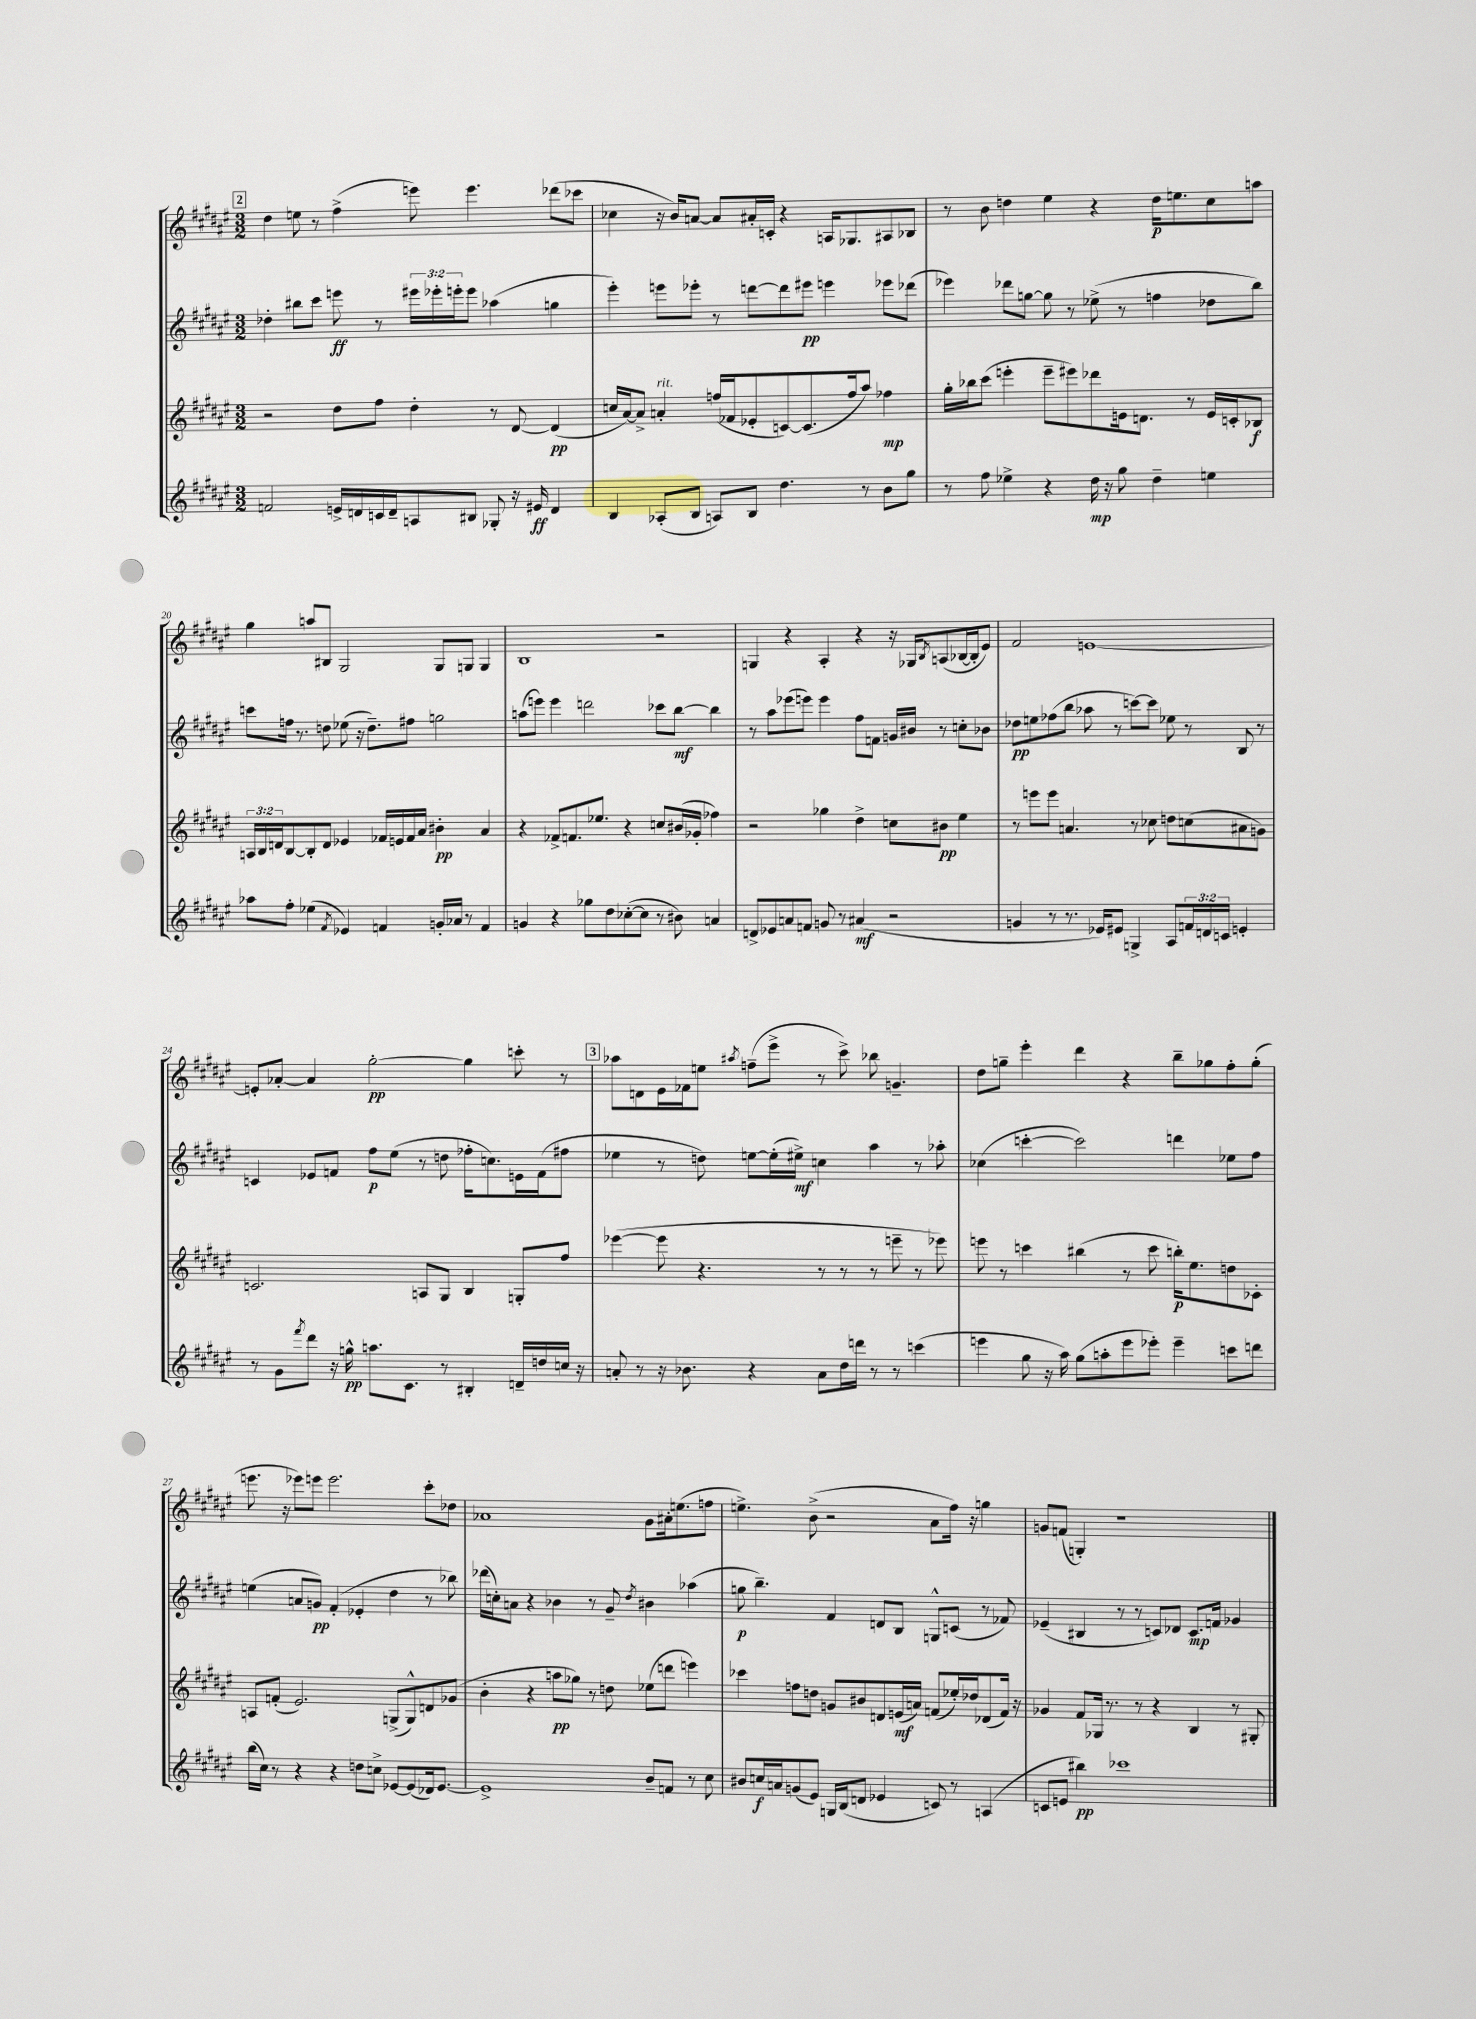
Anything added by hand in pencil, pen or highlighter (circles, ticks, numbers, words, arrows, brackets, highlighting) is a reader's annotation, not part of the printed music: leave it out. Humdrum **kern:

**kern	**kern	**kern	**kern
*staff4	*staff3	*staff2	*staff1
*clefG2	*clefG2	*clefG2	*clefG2
*k[f#c#g#d#a#e#]	*k[f#c#g#d#a#e#]	*k[f#c#g#d#a#e#]	*k[f#c#g#d#a#e#]
*M3/2	*M3/2	*M3/2	*M3/2
2f/	2r	4dd-'\	4dd#\
.	.	8bb#\L	8ee\
.	.	8ccc#\J	8r
16e^/LL	8dd#\L	8eee\	(4ff#^\
16d/	.	.	.
16c/	8ff#\J	8r	.
16d~/J	.	.	.
8A/	4dd#'\	24eee#\LL	8eee\)
.	.	24eee-'\	.
.	.	24eee'\J	.
8B#/J	.	8eee\J	4.eee\
8G-'/	8r	(4aa-\	.
16r	[8d#/	.	.
16e#/	.	.	.
4d/	(4d#/]	4gg\	(8ddd-\L
.	.	.	8ccc-\J
=	=	=	=
4B/	16cc/LL	4eee#'\)	4cc-\
.	[16a#/J)	.	.
.	8a#^/]J	.	.
(8A-'/L	4a'/	8eee\L	16r
.	.	.	16b/LK)
8B/J	.	8eee-'\J	[8a/J
8A/L)	(16ff/LL	8r	8a/]L
.	16f-/J	.	.
8B/J	8e-'/	[8ddd\L	16a#'/L
.	.	.	16c'/JJ
4.dd#\	[8c/)	8ddd\]	4r
.	(8.c/]	8eee#\J	.
.	.	4eee\	16A/LK
.	16ff/k	.	8.G-/
8r	8aa#/J)	.	.
8b\L	4ff-\	8eee-\L	8A#/
8gg#\J	.	(8ddd-\J	8B-/J
=	=	=	=
8r	16gg#'\LL	4eee-\)	8r
.	16bb-\J	.	.
8ff#\	(8ccc#\J	.	8b\
4ee-^\	4eee'\	8ddd-\L	4dd\
.	.	[8gg\J	.
4r	8eee~\L	8gg\]	4ee#\
.	8eee#\)	8r	.
16dd#\	8ddd-\	(8ee-^\	4r
16r	.	.	.
8gg#\	16e\k	8r	.
.	8.d\J	.	.
4dd#~\	.	4ff\	16dd\LK
.	.	.	8.ee\
.	8r	.	.
4ee\	16e/LL	8dd-\L	8cc#\
.	16c'/J	.	.
.	8B-/J	8bb\J)	8aa\J
=	=	=	=
8aa-\L	24A/LL	8ccc\L	4gg#\
.	24B/	.	.
.	24d/J	.	.
8ff#'\J	[8B/	16ff\Jk	.
.	.	8.r	.
(4ee-\	8B'/]	.	8aa/L
.	8d/J	8dd\	8B#/J
8qf#/	.	.	.
4e-/)	4e-/	(8ee-\	2G#/
.	.	16r	.
.	.	8.dd~\L)	.
4f/	16f-/LL	.	.
.	16e/	.	.
.	16f-/	8ff#\J	.
.	16a#/JJ	.	.
16g'/LL	4b#'\	2gg\	8G#/L
16a-/JJ	.	.	.
8r	.	.	8G/J
4f/	4a#/	.	4G/
=	=	=	=
4g/	4r	(8aa\L	1B
.	.	8eee\J)	.
4r	8f-^/L	4eee\	.
.	8.f/	.	.
8gg-\L	.	2ddd\	.
.	8.ee-/J	.	.
8dd#\	.	.	.
([8cc-'\	4r	.	.
8cc-\]J	.	.	.
8r	8cc/L	8ccc-\L	2r
8b#\)	(16b#/L	[8bb\J	.
.	16g-'/JJ	.	.
4a/	4ff-\)	4bb\]	.
=	=	=	=
8d^/L	2r	8r	4G/
8e-/	.	8aa#\L	.
8a/	.	(8eee-\	4r
8f/J	.	8eee\J)	.
8g/	4gg-\	4eee\	4A#'/
8r	.	.	.
(4a#/	4dd#^\	8ff#\L	4r
.	.	8f\J	.
2r	8cc\L	16g/LL	16r
.	.	16b#/JJ	16G-/LK
.	.	.	8qB/
.	8b#\J	8r	(8A/
.	4ee#\	8cc'\L	[16B-/L
.	.	.	16B-'/]J
.	.	8b-\J	8e#/J)
=	=	=	=
4g/	8r	8dd-\L	2f#/
.	8eee\L	8ee\	.
8r	8eee\J	(8ff-\	.
8.r	4.a/	8bb\J	.
.	.	8aa-\	[1e
16e-/LK)	.	.	.
8e#/J	.	8r	.
4G^/	8r	[8ccc\L)	.
.	8cc-\	8ccc\]J	.
8A#/L	8dd\L	8ee-\	.
24f/L	(8cc\	8r	.
24d/	.	.	.
24c/JJ	.	.	.
4e'/	8a#\	8B/	.
.	8g\J)	8r	.
=	=	=	=
8r	2.c/	4c/	8e'/]L
8g#\L	.	.	[8a-'/J
8qfff#/	.	.	.
8ddd#\J	.	8e-/L	4a-/]
16r	.	8f/J	.
16gg^^\	.	.	.
8.aa\L	.	8ff#\L	[2gg#'\
.	.	(8ee#\J	.
8.c#\J	.	.	.
.	8A/L	8r	.
8r	8G#/J	8dd\	.
4B#'/	4B/	16ff-'\LK	4gg#\]
.	.	8.cc\)	.
16d~/LL	8G'/L	16e\L	8ccc'\
16dd/	.	(16f\J	.
16cc/JJ	8ff#/J	8ff#\J	8r
16r	.	.	.
=	=	=	=
8a'/	([4eee-\	4ee-\	8aa-\L
8r	.	.	8d\
16r	8eee-\]	8r	16e#\L
8.b-\	.	.	16f-\J
.	4.r	8dd\)	8ee\J
.	.	.	8qaa#/
4r	.	[8ee\L	(8ff~\L
.	.	(16ee'\]L	8eee#^\J
.	.	16ee#^\JJ)	.
8a\L	8r	4cc\	8r
16dd#\L	8r	.	8ccc#^\)
16ddd\JJ	.	.	.
8r	8r	4aa#\	8bb-\
8r	8eee~\	.	4.g~/
(4ccc\	8r	8r	.
.	8eee-\)	8aa-'\	.
=	=	=	=
4eee\	8eee\	(4cc-\	8dd#\L
.	8r	.	8gg~\J
8gg#\	4ccc\	[4ccc'\	4eee#'\
16r	.	.	.
16aa#\)	.	.	.
(8gg#\L	(4bb#\	2ccc\])	4ddd#\
8aa'\	.	.	.
8eee\	8r	.	4r
8eee-'\J)	8ccc\	.	.
4eee-~\	16bb'\LK)	4ddd\	8bb~\L
.	8.ee#\	.	.
.	.	.	8gg-\
8ccc\L	8dd\	8ee-\L	8ff#'\
8ddd\J	8c-'\J	8ff#\J	(8gg-'\J
=	=	=	=
(16bb\LL	8A/L	(4ee\	8.eee\
16cc#\JJ)	.	.	.
8r	(8f'/J	.	.
.	.	.	16r
4r	2.e#/)	8a/L	8eee-\L)
.	.	8g/J)	8eee\J
4r	.	(4f#'/	2.eee\
8dd\L	.	4e-'/	.
8cc^\J	.	.	.
[8e-/L	(8G^/L	4dd#\	.
(8e-/]	8G^^/)	.	.
16d-/k)	8d/	8r	8ccc#'\L
[8.e-/J	.	.	.
.	(8g-/J	8bb-\)	8dd-\J
=	=	=	=
1e-^]	4b'\	(16ddd-\LL	1a-
.	.	16cc'\J)	.
.	.	8a\J	.
.	4r	4r	.
.	8aa\L	4b-\	.
.	8gg-\J)	.	.
.	8r	8r	.
.	8dd\	8g#~/	.
.	.	8qdd#/	.
8b~/L	(8ee-\L	4b#\	8g#\L
8f/J	8ddd\J	.	16a#'\k
.	.	.	(8.ee\
8r	4eee\)	(4aa-\	.
8cc#\	.	.	8ff\J
=	=	=	=
8b#/L	4ccc-\	8gg\	4.ee^\)
16cc/L	.	4.bb~\)	.
16a/J	.	.	.
(8g/	8ff\L	.	.
8e#/J)	8dd\J	.	(8b^\
16G/LL	8g/L	4f#/	2r
(16B/J	.	.	.
8d/J	8b#/	.	.
4e-/	8d/	8d/L	.
.	(16e/L	8B/J	.
.	16a/JJ)	.	.
8c/)	(8f/L	8G^^/L	8a#\L
8r	16ee-'/L)	(8c/J	16ff#\Jk)
.	16dd-/J	.	16r
(4A/	(8d-/	8r	4gg\
.	16f/Jk)	8f-/)	.
.	16r	.	.
=	=	=	=
8c/L	4g-/	(4e-~/	8g/L
8e/J	.	.	(8f/J
4bb#\)	8f#/L	4B#/	4G'/)
.	16G-/Jk	.	.
.	8.r	.	.
1ccc-	.	8r	1r
.	8r	8r	.
.	4r	8c/L)	.
.	.	8d-/J	.
.	4B/	8.c/L	.
.	.	16f/Jk	.
.	8r	4g-/	.
.	8G#'/	.	.
==	==	==	==
*-	*-	*-	*-
